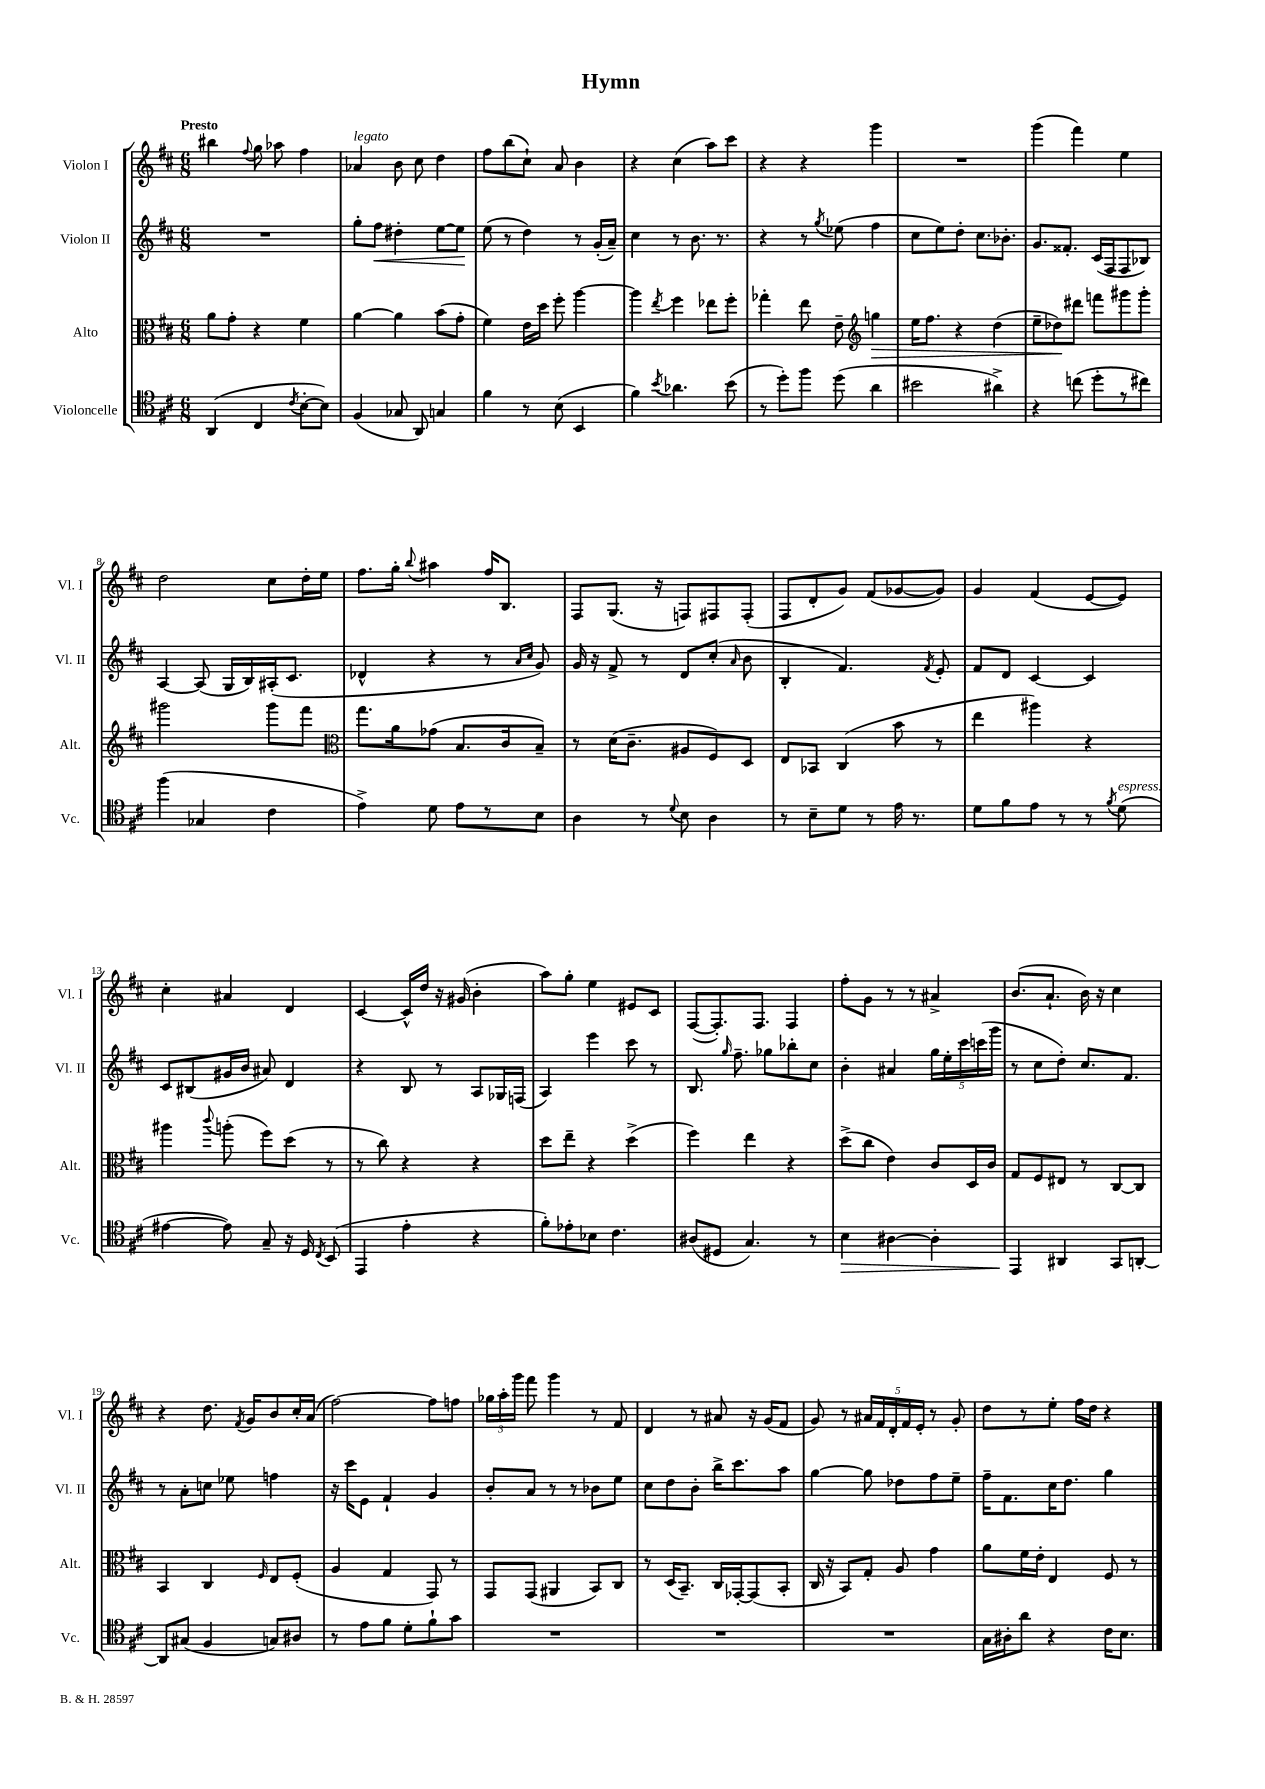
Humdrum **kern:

**kern	**dynam	**kern	**dynam	**kern	**dynam	**kern
*part4	*part4	*part3	*part3	*part2	*part2	*part1
*staff4	*staff4	*staff3	*staff3	*staff2	*staff2	*staff1
*I"Violoncelle	*	*I"Alto	*	*I"Violon II	*	*I"Violon I
*I'Vc.	*	*I'Alt.	*	*I'Vl. II	*	*I'Vl. I
*clefC4	*	*clefC3	*	*clefG2	*	*clefG2
*k[f#c#]	*	*k[f#c#]	*	*k[f#c#]	*	*k[f#c#]
*M6/8	*	*M6/8	*	*M6/8	*	*M6/8
=1	=1	=1	=1	=1	=1	=1
!	!	!	!	!	!	!LO:TX:a:B:t=Presto
(4AA/	.	8a\L	.	2.r	.	4bb#X\
.	.	8g'\J	.	.	.	.
.	.	.	.	.	.	8qqff#/
4C#/	.	4r	.	.	.	8gg\
.	.	.	.	.	.	8aa-X\
8qc#/	.	.	.	.	.	.
[8B'\L	.	4f#\	.	.	.	4ff#\
8B\J])	.	.	.	.	.	.
=2	=2	=2	=2	=2	=2	=2
!	!	!	!	!	!	!LO:TX:a:i:t=legato
(4F#/	.	[4a\	.	8gg'\L	.	4a-X/
!	!	!	!	!	!LO:HP:b	!
.	.	.	.	8ff#\J	<	.
8G-X/	.	4a\]	.	4dd#X'\	.	8b\
8AA/)	.	.	.	.	.	8cc#\
4Gn/	.	(8b\L	.	[8ee\L	.	4dd\
.	.	8g'\J	.	8ee\J]	.	.
.	.	.	.	.	[	.
=3	=3	=3	=3	=3	=3	=3
4f#\	.	4f#\)	.	(8ee\	.	8ff#\L
.	.	.	.	8r	.	(8bb\
8r	.	16e\LL	.	4dd\)	.	8cc#`\J)
.	.	16dd\JJ	.	.	.	.
(8B\	.	8ff#'\	.	.	.	8a/
4BB/	.	[4aa\	.	8r	.	4b\
.	.	.	.	(16g'/LL	.	.
.	.	.	.	16a~/JJ)	.	.
=4	=4	=4	=4	=4	=4	=4
4f#\)	.	4aa\]	.	4cc#\	.	4r
8qb/	.	8qee/	.	.	.	.
4.a-X\	.	4ff#\	.	8r	.	(4cc#\
.	.	.	.	8.b\	.	.
.	.	8ee-X\L	.	.	.	8aa\L)
.	.	.	.	8.r	.	.
(8b\	.	8ff#'\J	.	.	.	8ccc#\J
=5	=5	=5	=5	=5	=5	=5
8r	.	4gg-X'\	.	4r	.	4r
8dd'\L)	.	.	.	.	.	.
8ff#\J	.	8ee\	.	8r	.	4r
.	.	.	.	8qgg/	.	.
(8dd\	.	8e~\	.	(8ee-X\	.	.
*	*	*clefG2	*	*	*	*
!	!	!	!LO:HP:b	!	!	!
4a\	.	4ggn\	>	4ff#\	.	4ggg\
=6	=6	=6	=6	=6	=6	=6
2b#X\	.	16ee\KL	.	8cc#\L	.	2.r
.	.	8.ff#\J	.	.	.	.
.	.	.	.	8ee\)	.	.
.	.	4r	.	8dd'\J	.	.
.	.	.	.	8.cc#\L	.	.
4a#X^\)	.	(4dd\	.	.	.	.
.	.	.	.	8.b-X'\J	.	.
=7	=7	=7	=7	=7	=7	=7
4r	.	8ee~\L	.	8.g/L	.	(4ggg\
.	.	8dd-X\)	.	.	.	.
.	.	.	.	8.f##X'/J	.	.
(8ccn\	.	8ddd#X\J	]	.	.	4fff#\)
8dd'\L	.	8fffn\L	.	(16c#/LL	.	.
.	.	.	.	16F#/J	.	.
8r	.	8ggg#X\	.	8F#/	.	4ee\
8cc#X\J)	.	8ggg#'\J	.	8B-X/J)	.	.
!!LO:LB:g=z
=8	=8	=8	=8	=8	=8	=8
(4ff#\	.	2ggg#X\	.	[4A/	.	2dd\
4G-X/	.	.	.	(8A/]	.	.
.	.	.	.	16G/LL	.	.
.	.	.	.	16B/)	.	.
4c#\	.	8ggg#\L	.	(16A#X'/J	.	8cc#\L
.	.	.	.	8.c#/J	.	.
.	.	8fff#\J	.	.	.	16dd'\L
.	.	.	.	.	.	16ee\JJ
=9	=9	=9	=9	=9	=9	=9
*	*	*clefC3	*	*	*	*
4e^\)	.	8.gg\L	.	4d-X^^/	.	8.ff#\L
.	.	16a\k	.	.	.	16gg'\Jk
.	.	.	.	.	.	8qqbb/
8d\	.	(8g-X\J	.	4r	.	4aa#X\
8e\L	.	8.B/L	.	.	.	.
8r	.	.	.	8r	.	16ff#/KL
.	.	16c#/k	.	.	.	8.B/J
.	.	.	.	16qqa/LL	.	.
.	.	.	.	16qqcc#/JJ	.	.
8B\J	.	8B~/J)	.	8g/)	.	.
=10	=10	=10	=10	=10	=10	=10
4A\	.	8r	.	16g/	.	8F#/L
.	.	.	.	16r	.	.
.	.	(16d\KL	.	8f#^/	.	(8.G/J
.	.	8.c#~\J	.	.	.	.
8r	.	.	.	8r	.	.
.	.	.	.	.	.	16r
8qqd/	.	.	.	.	.	.
8B\	.	8A#X/L	.	8d/L	.	8Fn/L)
4A\	.	8F#/)	.	(8cc#'/J	.	8F#X/
.	.	.	.	16qqa/	.	.
.	.	8D/J	.	8b\	.	(8F#'/J
=11	=11	=11	=11	=11	=11	=11
8r	.	8E/L	.	4B'/	.	8F#/L
8B~\L	.	8BB-X/J	.	.	.	8d'/
8d\J	.	(4C#/	.	4.f#/)	.	8g/J)
8r	.	.	.	.	.	(8f#/L
16e\	.	8b\	.	.	.	[8g-X/
8.r	.	.	.	.	.	.
.	.	.	.	8qf#/	.	.
.	.	8r	.	8e'/	.	8g-/J])
=12	=12	=12	=12	=12	=12	=12
8d\L	.	4ee\	.	8f#/L	.	4g/
8f#\	.	.	.	8d/J	.	.
8e\J	.	4aa#X\)	.	[4c#/	.	(4f#/
8r	.	.	.	.	.	.
8r	.	4r	.	4c#/]	.	[8e/L
8qf#/	.	.	.	.	.	.
!LO:TX:a:i:t=espress.	!	!	!	!	!	!
(8d\	.	.	.	.	.	8e/J])
!!LO:LB:g=z
=13	=13	=13	=13	=13	=13	=13
[4e#X\	.	4aa#X\	.	8c#/L	.	4cc#'\
.	.	.	.	(8B#X/	.	.
.	.	8qqccc#/	.	.	.	.
8e#\])	.	(8aan'\	.	16g#X/L	.	4a#X/
.	.	.	.	16b/JJ	.	.
8G~/	.	8ff#\L)	.	8a#X/)	.	.
16r	.	(8dd\J	.	4d/	.	4d/
16D/	.	.	.	.	.	.
8qC#/	.	.	.	.	.	.
(8BB/	.	8r	.	.	.	.
=14	=14	=14	=14	=14	=14	=14
4EE/	.	8r	.	4r	.	[4c#/
.	.	8cc#\)	.	.	.	.
4e'\	.	4r	.	8B/	.	16c#^^/LL]
.	.	.	.	.	.	16dd/JJ
.	.	.	.	8r	.	16r
.	.	.	.	.	.	(16g#X/
4r	.	4r	.	8A/L	.	4b'\
.	.	.	.	16G-X/L	.	.
.	.	.	.	(16Fn/JJ	.	.
=15	=15	=15	=15	=15	=15	=15
8f#'\L)	.	8dd\L	.	4A/)	.	8aa\L)
8e-X'\	.	8ee~\J	.	.	.	8gg'\J
8B-X\J	.	4r	.	4eee\	.	4ee\
4.c#\	.	.	.	.	.	.
.	.	(4dd^\	.	8ccc#\	.	8e#X/L
.	.	.	.	8r	.	8c#/J
=16	=16	=16	=16	=16	=16	=16
(8A#X/L	.	4ff#\)	.	8.B/	.	([8F#/L
8D#X/J	.	.	.	.	.	8.F#'/])
.	.	.	.	16qqgg/	.	.
.	.	.	.	8.ff#~\	.	.
4.G/)	.	4ee\	.	.	.	.
.	.	.	.	.	.	8.F#/J
.	.	.	.	8gg-X\L	.	.
.	.	4r	.	8bb-X'\	.	4F#/
8r	.	.	.	8cc#\J	.	.
=17	=17	=17	=17	=17	=17	=17
!	!LO:HP:b	!	!	!	!	!
4B\	>	(8dd^\L	.	4b'\	.	8ff#'\L
.	.	8cc#\J	.	.	.	8g\J
[4A#X\	.	4e\)	.	4a#X/	.	8r
.	.	.	.	.	.	8r
4A#'\]	.	8c#/L	.	20gg\LL	.	4a#X^/
.	.	.	.	20ee'\	.	.
.	.	.	.	20ccc#\	.	.
.	.	16D/L	.	.	.	.
.	.	.	.	(20cccn\	.	.
.	.	16c#/JJ	.	.	.	.
.	.	.	.	20ggg\JJ	.	.
=18	=18	=18	=18	=18	=18	=18
4EE/	.	8G/L	.	8r	.	(8.b/L
.	.	8F#/	.	8cc#\L	.	.
.	.	.	.	.	.	8.a`/J
4AA#X/	]	8E#X/J	.	8dd'\J)	.	.
.	.	8r	.	8.cc#/L	.	16b\)
.	.	.	.	.	.	16r
8GG/L	.	[8C#/L	.	.	.	4cc#\
.	.	.	.	8.f#/J	.	.
[8AAn'/J	.	8C#/J]	.	.	.	.
!!LO:LB:g=z
=19	=19	=19	=19	=19	=19	=19
8AA/L]	.	4BB/	.	8r	.	4r
(8G#X/J	.	.	.	8a'\L	.	.
4F#/	.	4C#/	.	8ccn\J	.	8.dd\
.	.	.	.	8ee-X\	.	.
.	.	.	.	.	.	8qf#/
.	.	.	.	.	.	16g/KL
.	.	16qqF#/	.	.	.	.
8Gn/L)	.	8E/L	.	4ffn\	.	8b/
8A#X/J	.	(8F#'/J	.	.	.	16cc#'/L
.	.	.	.	.	.	(16a/JJ
=20	=20	=20	=20	=20	=20	=20
8r	.	4A/	.	16r	.	[2ff#\)
.	.	.	.	16ccc#\KL	.	.
8e\L	.	.	.	8e\J	.	.
8f#\J	.	4G/	.	4f#`/	.	.
8d'\L	.	.	.	.	.	.
8f#`\	.	8GG/)	.	4g/	.	8ff#\L]
8g\J	.	8r	.	.	.	8ffn\J
=21	=21	=21	=21	=21	=21	=21
2.r	.	8GG/L	.	8b'/L	.	24gg-X\LL
.	.	.	.	.	.	24aa'\
.	.	.	.	.	.	24ggg\JJ
.	.	(8GG/J	.	8a/J	.	8fff#\
.	.	4AA#X/	.	8r	.	4ggg\
.	.	.	.	8r	.	.
.	.	8BB/L)	.	8b-X\L	.	8r
.	.	8C#/J	.	8ee\J	.	8f#/
=22	=22	=22	=22	=22	=22	=22
2.r	.	8r	.	8cc#\L	.	4d/
.	.	(16D/KL	.	8dd\	.	.
.	.	8.BB~/J)	.	.	.	.
.	.	.	.	8b'\J	.	8r
.	.	16C#/LL	.	16bb^\KL	.	8a#X/
.	.	[16GG-X'/J	.	8.ccc#\	.	.
.	.	(8GG-/]	.	.	.	16r
.	.	.	.	.	.	(16g/KL
.	.	8BB'/J	.	8aa\J	.	8f#/J
=23	=23	=23	=23	=23	=23	=23
2.r	.	16C#/	.	[4gg\	.	8g/)
.	.	16r	.	.	.	.
.	.	8BB/L)	.	.	.	8r
.	.	8G'/J	.	8gg\]	.	20a#X/LL
.	.	.	.	.	.	20f#/
.	.	.	.	.	.	20d'/
.	.	8A/	.	8dd-X\L	.	.
.	.	.	.	.	.	20f#/
.	.	.	.	.	.	20e'/JJ
.	.	4g\	.	8ff#\	.	8r
.	.	.	.	8ee~\J	.	8g'/
=24	=24	=24	=24	=24	=24	=24
16G\LL	.	8a\L	.	16ff#~\KL	.	8dd\L
16A#X'\J	.	.	.	8.f#\	.	.
8a\J	.	16f#\L	.	.	.	8r
.	.	16e'\JJ	.	.	.	.
4r	.	4E/	.	16cc#\K	.	8ee'\J
.	.	.	.	8.dd\J	.	.
.	.	.	.	.	.	16ff#\LL
.	.	.	.	.	.	16dd\JJ
16c#\KL	.	8F#/	.	4gg\	.	4r
8.B\J	.	.	.	.	.	.
.	.	8r	.	.	.	.
==	==	==	==	==	==	==
*-	*-	*-	*-	*-	*-	*-
